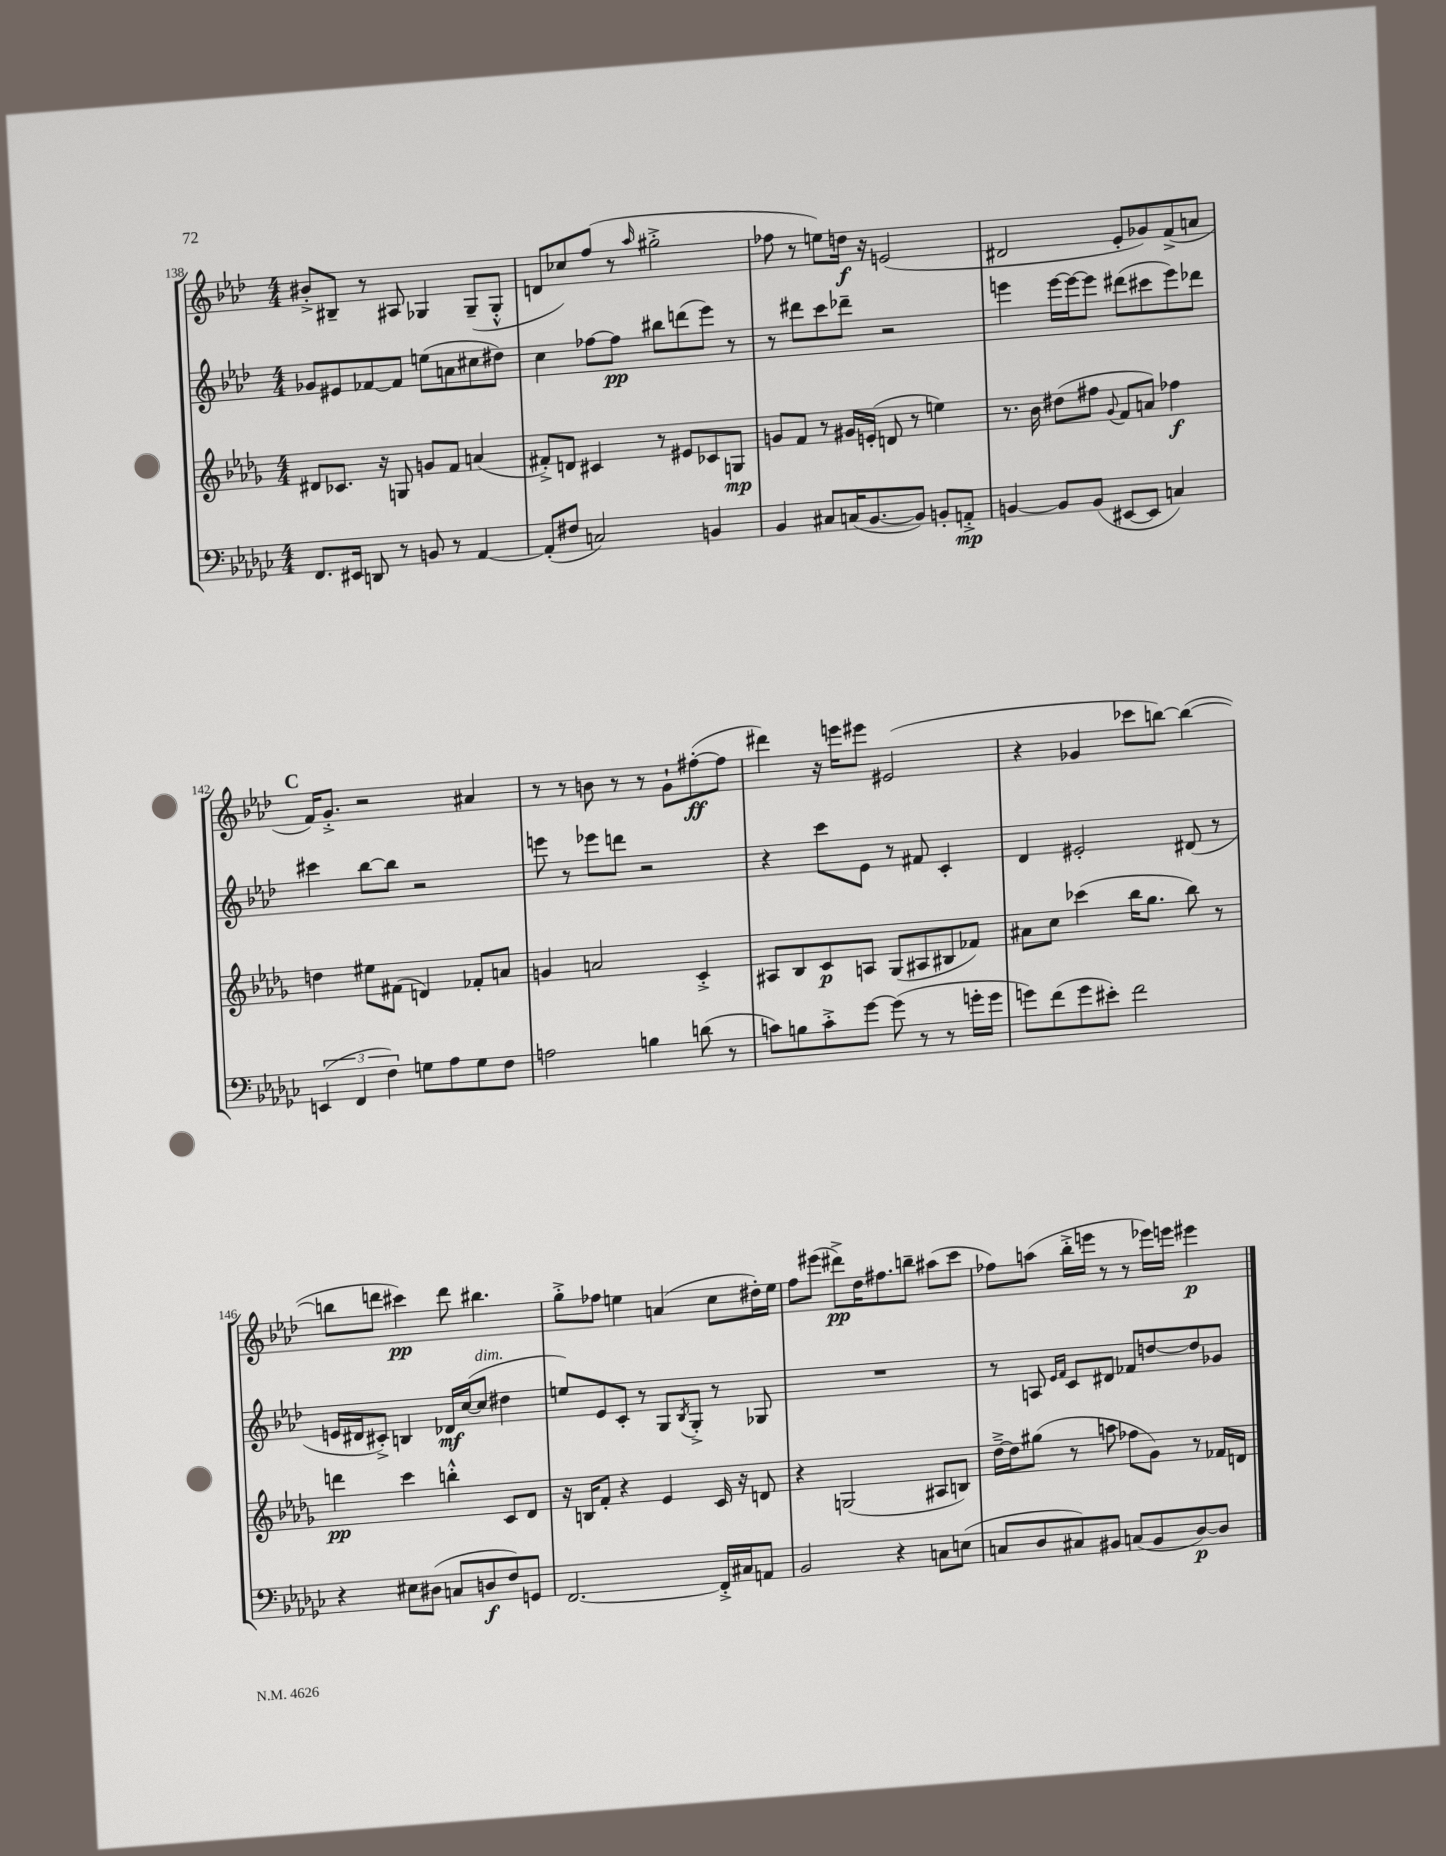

**kern	**kern	**kern	**kern
*staff4	*staff3	*staff2	*staff1
*clefF4	*clefG2	*clefG2	*clefG2
*k[b-e-a-d-g-c-]	*k[b-e-a-d-g-]	*k[b-e-a-d-]	*k[b-e-a-d-]
*M4/4	*M4/4	*M4/4	*M4/4
8.FF/L	8d#/L	8g-/L	8b#'^/L
.	8.c-/J	8e#/	8B#~/J
16EE#/Jk	.	.	.
8DD/	.	[8f-/	8r
.	16r	.	.
8r	8G/	8f-/]J	8A#/
8BB/	8g/L	(8ee\L	4G-/
8r	8f/J	8a\	.
[4AA-/	(4a/	8cc#\	(8G-~/L
.	.	8dd#\J)	8G-'^^/J
=	=	=	=
(8AA-'/]L	8f#'^/L)	4cc\	8d/L
8F#/J	8d/J	.	8cc-/)
2C/)	4c#/	[8ff-\L	(8ff/J
.	.	8ff-\]J	8r
.	.	.	16qqaa-/
.	8r	8bb#\L	2gg#'^\
.	8e#/L	(8ddd\	.
4BB/	8c-/	8eee-\J)	.
.	8G/J	8r	.
=	=	=	=
4BB-/	8g/L	8r	8ff-\
.	8f/J	8ddd#\L	8r
8C#/L	8r	8ccc\	8ee\L)
(16C/K	16g#/LL	8ddd-~\J	16dd\Jk
[8.BB-/	(16e'/JJ	.	16r
.	8d/	2r	(2e/
8BB-/]J)	8r	.	.
8BB'/L	4ee\)	.	.
8AA'^/J	.	.	.
=	=	=	=
[4BB/	8.r	4eee\	2d#/
.	16b-\	.	.
8BB/]L	(8dd#\L	[16eee\LL	.
.	.	16eee\_J	.
(8BB/J	8ff#\J	8eee\]J	.
.	8qqg-/	.	.
[8EE#/L	8f/L	(8ddd#\L	8e-'/L
8EE#/]J	8a/J)	8ccc#\	8g-/)
4C/)	4ff-\	8eee\)	(8f^/
.	.	8ddd-\J	8a/J
=	=	=	=
(6EE/	4dd\	4ccc#\	16f/LK)
.	.	.	8.g'^/J
6FF/	.	.	.
.	8ee#\L	[8bb-\L	2r
6F\)	.	.	.
.	(8f#\J	8bb-\]J	.
8G\L	4d/)	2r	.
8A-\	.	.	.
8G\	8f-'/L	.	4a#/
8F\J	8a/J	.	.
=	=	=	=
2A\	4g/	8eee\	8r
.	.	8r	8r
.	2a/	8eee-\L	8b\
.	.	8ddd\J	8r
4B\	.	2r	8r
.	.	.	8g`\L
(8d\	4c'^/	.	([8ff#'\
8r	.	.	8ff#\]J
=	=	=	=
8c\L)	8A#/L	4r	4ddd#\)
8B\	8B-/	.	.
8c'^\	8c/	8ccc\L	16r
.	.	.	16eee\LK
[8g-\J	8A/J	8e-\J	8eee#\J
(8g-\]	(8G-/L	8r	(2e#/
8r	8A#/	8f#/	.
8r	8B#/	4c'/	.
16g'\LL	8f-/J)	.	.
16g\JJ	.	.	.
=	=	=	=
8g\L)	8a#\L	4d-/	4r
(8f\	8cc\J	.	.
8g\	(4ccc-\	2e#'/	4g-/
8e#'\J)	.	.	.
2f\	16bb-\LK	.	8ccc-\L
.	8.gg-\J	.	.
.	.	.	[8bb\J)
.	8bb-\)	(8d#/	(4bb\_
.	8r	8r	.
=	=	=	=
4r	4ddd\	16e/LL	8bb\]L
.	.	16d#/J	.
.	.	8c#'^/J)	8ddd\J
8E#\L	4ccc\	4B/	4ccc#\)
(8D#\J	.	.	.
8C/L	4bb'^^\	16d-/LL	8ddd\
.	.	([16cc/J	.
8D/	.	8cc/]J	4.bb#\
8F/)	8c/L	4dd#\	.
8GG/J	8d-/J	.	.
=	=	=	=
[2.FF/	16r	8ee/L)	8gg'^\L
.	16B/LK	.	.
.	8f'/J	8e-/	8ff-\J
.	4r	8c'/J	4ee\
.	.	8r	.
.	4e-/	8G/L	(4a/
.	.	8qB-/	.
.	.	8G'^/J	.
16FF'^/]LL	16c/	8r	8cc\L
16C#/J	16r	.	.
8AA/J	8d/	8G-/	16dd#'\L)
.	.	.	16ee\JJ
=	=	=	=
2BB-/	4r	1r	8ff\L
.	.	.	(8eee#\J
.	(2G/	.	8ddd#^\L)
.	.	.	16dd-\K
.	.	.	8.ff#\
4r	.	.	.
.	.	.	8bb~\J
8C\L	8A#/L	.	(8aa#\L
(8E\J	8B/J)	.	8ccc\J
=	=	=	=
8C/L	[16dd-~^\LL	8r	8ff-\L)
.	16dd-\]J	.	.
8D-/	(8gg#\J	8A/	(8aa\J
.	.	16qqe-/LL	.
.	.	16qqf/JJ	.
8C#/)	8r	8c/L	16bb-'^\LL
.	.	.	16eee\JJ
8BB#/J	8aa\	8d#/J	8r
(8C/L	8ff-\L	8f-/L	8r
8BB#/	8g-\J)	[8dd/	16eee-\LL)
.	.	.	16eee\JJ
[8D-/)	8r	8dd/]	4eee#\
8D-/]J	16f-/LL	8g-/J	.
.	16d/JJ	.	.
==	==	==	==
*-	*-	*-	*-
